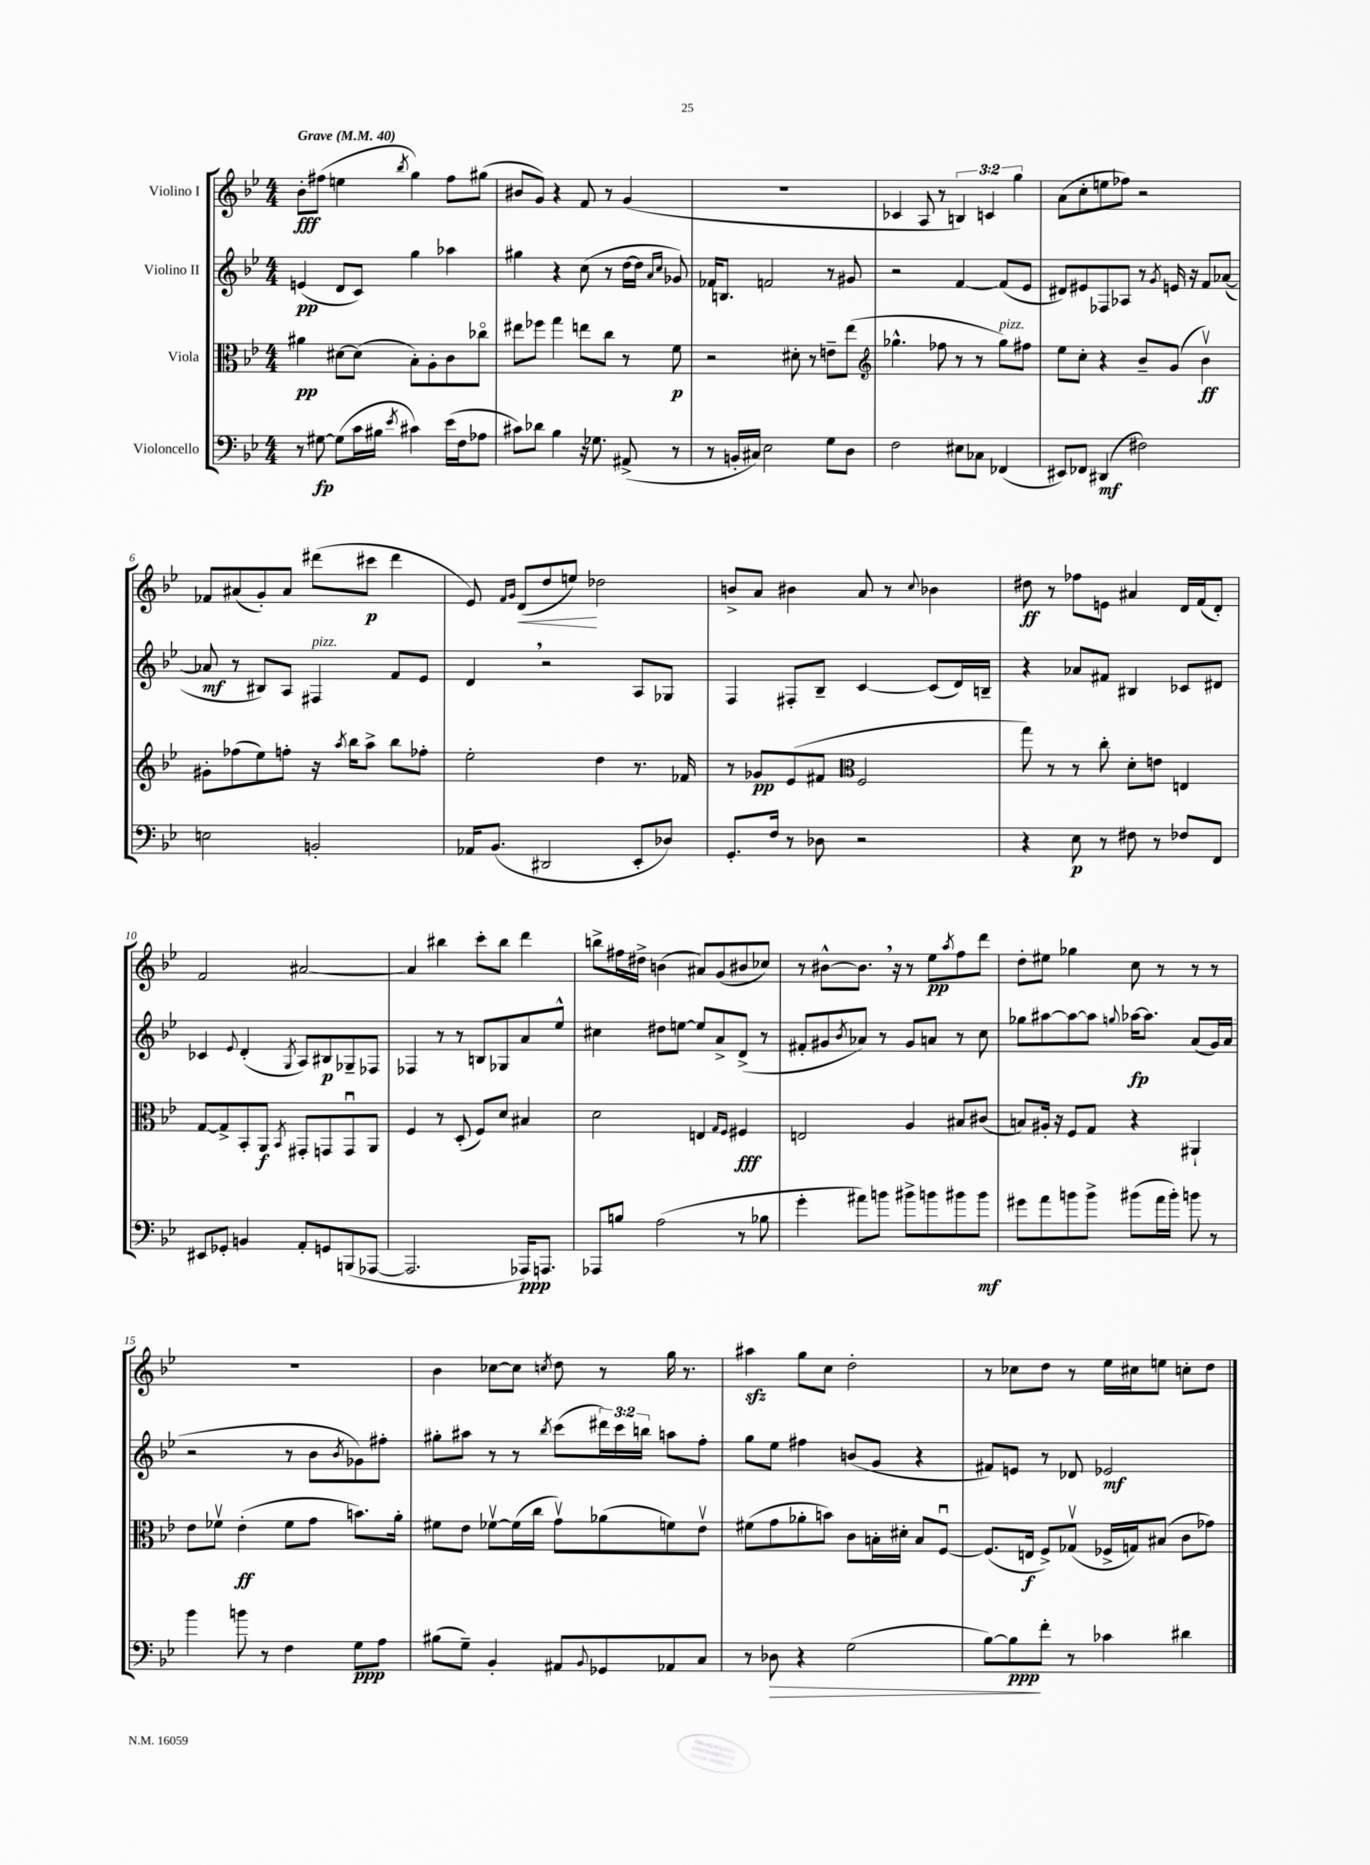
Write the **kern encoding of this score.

**kern	**kern	**kern	**kern
*staff4	*staff3	*staff2	*staff1
*clefF4	*clefC3	*clefG2	*clefG2
*k[b-e-]	*k[b-e-]	*k[b-e-]	*k[b-e-]
*M4/4	*M4/4	*M4/4	*M4/4
*MM40	*MM40	*MM40	*MM40
8r	4a#	(4e	8b-'
[8G#	.	.	(8ff#
(8G#]	[8d#	8d	4ee
16c	(8d#]	8c)	.
16B#	.	.	.
8qe-	.	.	8qbb-
4c#)	8B-')	4gg	4gg)
.	8A'	.	.
(16e-	8c	4aa-	8ff#
16F	.	.	.
8A-	8cc-o	.	(8gg#
=	=	=	=
8c#)	8ee#	4gg#	8b#
8d-	8ff-	.	8g)
4B-	4gg	4r	4r
16r	8ee	(8cc	8f
8.G-	.	.	.
.	8cc	8r	8r
(8AA#^	8r	[16dd	(4g
.	.	16dd]	.
.	.	16qqa	.
.	.	16qqcc	.
8r	8f	8g-)	.
=	=	=	=
8r	2r	16f-	1r
.	.	8.B	.
16BB'	.	.	.
16C#)	.	.	.
2E-	.	2f	.
.	8d#'	.	.
.	8r	.	.
8G	8e~	8r	.
8D	(8ee-	8g#	.
=	=	=	=
*	*clefG2	*	*
2F	4.gg-^^	2r	4c-
.	.	.	8A
.	8ff-	.	8r
8E#	8r	[4f	6B)
8C-	8r	.	.
.	.	.	6c
(4FF-	8gg-)	(8f]	.
.	.	.	6gg
.	8ff#	8e-	.
=	=	=	=
8EE#)	8ee-	8d#)	(8a
8FF-	8cc'	8e#	8cc'
(4DD#	4r	8F-	8ee
.	.	8A-	8ff-)
2F#)	8b-~	8r	2r
.	.	8qg	.
.	(8g	16e	.
.	.	16r	.
.	4b-v)	8f	.
.	.	([8a-	.
=	=	=	=
2E	8g#'	8a-]	8f-
.	(8ff-	8r	(8a#
.	8ee-)	8B#)	8g')
.	8ff'	8A	8a#
2BB'	16r	4F#	(8ddd#
.	8qaa	.	.
.	16bb-	.	.
.	8aa^	.	8ccc#
.	8bb-	8f	4ddd#
.	8ff-'	8e-	.
=	=	=	=
16AA-	2ee-'	4d	8e-)
(8.BB-	.	.	.
.	.	.	16qqf
.	.	.	16qqg
.	.	.	(8d
2DD#	.	2r	8dd
.	.	.	8ee)
.	4dd	.	2dd-
8EE-'	8.r	8A	.
8D-)	.	8G-	.
.	16f-	.	.
=	=	=	=
8.GG'	8r	4F	8b^
.	8g-	.	8a
16F	.	.	.
8r	(8e-	8F#'	4b#
8D-	8f#	8B-~	.
*	*clefC3	*	*
2r	2F	[4c	8a
.	.	.	8r
.	.	.	8qqcc
.	.	(8c]	4b-
.	.	16d)	.
.	.	16B~	.
=	=	=	=
4r	8gg)	4r	8dd#
.	8r	.	8r
8E-	8r	8a-	8ff-
8r	8cc'	8f#	8e
8F#	8d'	4B#	4a#
8r	8e	.	.
8F-	4E	8c-	16d
.	.	.	(16f
8FF	.	8d#	8d')
=	=	=	=
8EE#	[8G	4c-	2f
8GG-'	8G^]	.	.
.	.	8qqe-	.
4BB	8BB-'	(4d'	.
.	8AA	.	.
.	8qBB-	8qG	.
8AA'	8GG#'	8A)	[2a#
8GG	8GG	8B#	.
(8BBB	8GGu	8G-~	.
[8AAA-	8AA	8F-	.
=	=	=	=
2.AAA-]	4F	4F-	4a#]
.	8r	8r	4bb#
.	(8D'	8r	.
.	8F)	8B	8ccc'
.	8d	8G-	8bb#
16AAA-)	4B#	8a	4ddd
8.AAA	.	.	.
.	.	8ee-^^	.
=	=	=	=
8AAA-	2d	4cc#	8bb^
8B	.	.	16ff#
.	.	.	16dd#^
(2A	.	8dd#	(4b
.	.	[8ee	.
.	4E	8ee]	8a#)
.	.	8a^	(8g
.	16qqG	.	.
.	16qqF	.	.
8r	4F#	(8d^	8b#
8B-	.	8r	8cc-)
=	=	=	=
4g'	2E	8f#'	8r
.	.	8g#	[8b#^^
.	.	8qb-	.
8a#)	.	8a-)	8.b#]
8b	.	8r	.
.	.	.	16r
8b#^	4A	8g#	8r
8b	.	8a	8ee-
.	.	.	8qaa
8b#	8B#	8r	8ff
8b#	(8c#	8cc	8ddd
=	=	=	=
8g#	8B)	8gg-	8dd'
8a	16A#'	[8aa#	8ee#
.	16r	.	.
8b	8F	8aa#_	4gg-
8b^	8G	8aa#]	.
.	.	8qqgg	.
(8b#	4r	[16aa-	8cc
.	.	8.aa-]	.
16a	.	.	8r
16b#')	.	.	.
8b	4AA#`	(8a	8r
8r	.	16g)	8r
.	.	(16a	.
=	=	=	=
4b-	8e-	2r	1r
.	8f-v	.	.
8b	(4e-'	.	.
8r	.	.	.
4F	8f-	8r	.
.	8g	8b-	.
.	.	8qb-	.
8G	8.b)	8g-)	.
8A	.	8ff#'	.
.	16a'	.	.
=	=	=	=
(8B#	8f#	8gg#'	4b-
8G~)	8e-	8aa#	.
4BB-'	[8f-v	8r	[8cc-
.	(16f-]	8r	8cc-]
.	16cc	.	.
.	.	8qbb-	8qcc
8AA#	8gv)	(8ccc	8dd
8qqBB-	.	.	.
8GG-	(8a-	24ddd#)	8r
.	.	24ccc	.
.	.	24bb	.
8AA-	8f)	8aa	16gg
.	.	.	8.r
8C	8e-v	8ff'	.
=	=	=	=
8r	(8f#	8gg	4aa#
8D-	8g	8ee-	.
4r	8a-'	4ff#	8gg
.	8b)	.	8cc
(2G	8c	(8b	2dd'
.	16B'	8g	.
.	16d#'	.	.
.	8B	4r	.
.	[8Fu	.	.
=	=	=	=
[8B-)	(8.F]	8f#)	8r
8B-]	.	8e	8cc-
.	16E	.	.
8f'	8F^)	8r	8dd
8r	(8G-v	8d-	8r
4c-	16F-^	2e-	16ee-
.	16G)	.	16cc#
.	(8B#	.	8ee
4d#	8c	.	8cc'
.	8g-)	.	8dd
==	==	==	==
*-	*-	*-	*-
